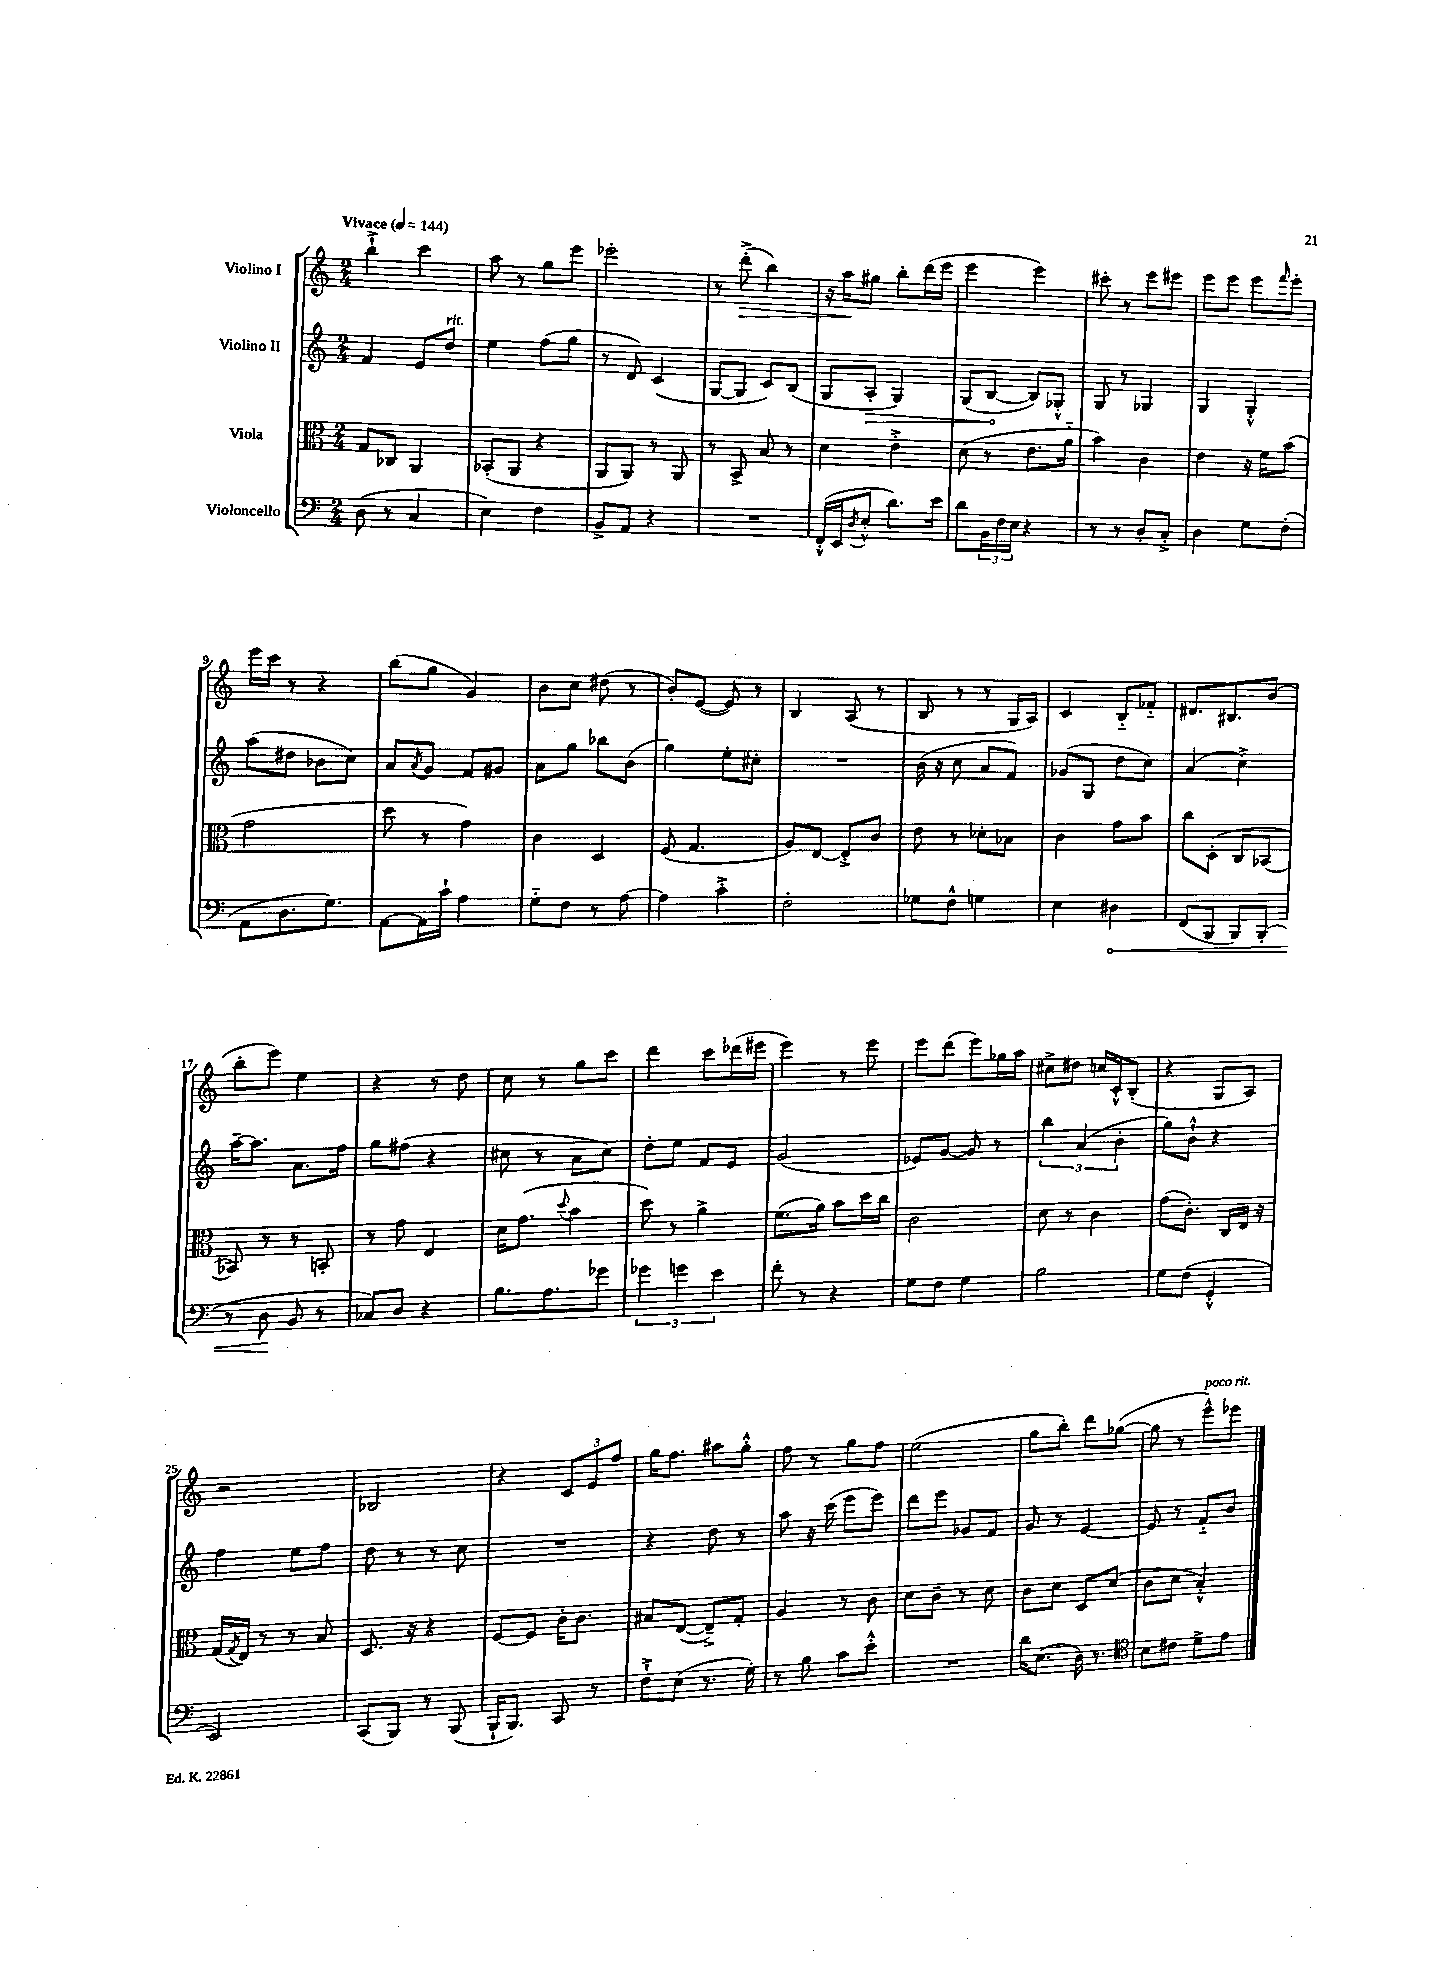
<<
\new StaffGroup <<
\new Staff = "s0" \with { instrumentName = "Violino I" } {
    \clef treble \key c \major \numericTimeSignature \time 2/4 \tempo "Vivace" 4 = 144
    b''4-!-> c'''4 |
    a''8 r8 g''8 e'''8 |
    ees'''2-. |
    r8 d'''8-.->\>( b''4) |
    r16 a''16\! gis''8 b''8-. d'''16( e'''16 |
    e'''4 e'''4) |
    cis'''8-. r8 e'''8 eis'''8 |
    e'''8 e'''8 e'''8 \grace { f'''16 } e'''8-. |
    e'''16 c'''16 r8 r4 |
    b''8( g''8 g'4) |
    b'8 c''8 dis''8( r8 |
    b'8-.) e'8~( e'8) r8 |
    b4 a8( r8 |
    b8 r8 r8 g16 a16) |
    c'4 b8-_ fes'8-_ |
    dis'8. bis8. b'8( |
    b''8-. e'''8) e''4 |
    r4 r8 d''8 |
    c''8 r8 g''8 c'''8 |
    d'''4 c'''8 des'''16( eis'''16 |
    e'''4) r8 e'''8 |
    e'''8 d'''8( e'''8) ges''16 a''16 |
    cis''8-> dis''8 c''16 c'16-.-^ b8-.( |
    r4 g8 a8) |
    r2 |
    bes2 |
    r4 \tuplet 3/2 { c'8 e'8 f''8 } |
    g''16 f''8. ais''8 g''8-.-^ |
    f''8 r8 g''8 f''8 |
    e''2( |
    g''8 b''8-.) d'''8 ges''8~( |
    ges''8 r8 e'''8-^^\markup { \italic "poco rit." }) ees'''8 \bar "|." |
}
\new Staff = "s1" \with { instrumentName = "Violino II" } {
    \clef treble \key c \major \numericTimeSignature \time 2/4
    f'4 e'8 d''8^\markup { \italic "rit." } |
    e''4 f''8( g''8 |
    r8 d'8) c'4( |
    g8~ g8 c'8) b8( |
    g8 \once \override Hairpin.circled-tip = ##t a8-.\> g4) |
    g8( b8~\! b8) ges8-.-^ |
    g8 r8 ges4 |
    g4 g4-.-^ |
    a''8( dis''8 bes'8 c''8) |
    a'8 \acciaccatura { a'8 } g'8 f'8 gis'8 |
    a'8 g''8 bes''8 b'8( |
    g''4) e''8-. cis''8-. |
    R2 |
    b'16( r16 c''8 a'8 f'8) |
    ges'8( g8 d''8 c''8) |
    a'4( c''4->) |
    a''16~-- a''8. a'8. f''16 |
    g''8 fis''8( r4 |
    cis''8 r8 a'8 cis''8) |
    d''8-. e''8 f'8 e'8 |
    g'2( |
    ees'8) g'8~ g'8 r8 |
    \tuplet 3/2 { b''4 a'4( b'4-. } |
    g''8) b'8-!-^ r4 |
    f''4 e''8 f''8 |
    d''8 r8 r8 c''8 |
    R2 |
    r4 d''8 r8 |
    a''8 r16 c'''16( e'''8 e'''8) |
    d'''8 e'''8 ges'8 f'8 |
    g'8 r8 e'4~ |
    e'8 r8 f'8-_ b'8 \bar "|." |
}
\new Staff = "s2" \with { instrumentName = "Viola" } {
    \clef alto \key c \major \numericTimeSignature \time 2/4
    g8 ces8 a,4 |
    bes,8-.( a,8 r4 |
    a,8 a,8) r8 a,8 |
    r8 b,8-> b8 r8 |
    d'4 e'4-.-> |
    d'8( r8 e'8. a'16-_ |
    b'4) c'4 |
    e'4 r16 f'16 b'8( |
    g'2 |
    d''8 r8 g'4) |
    c'4 d4 |
    f8( g4. |
    a8) e8~ e8-.-> c'8 |
    e'8 r8 des'8-. bes8 |
    c'4 g'8 b'8 |
    c''8 d8-.( c8 bes,8~ |
    bes,8) r8 r8 b,8-. |
    r8 g'8 e4 |
    d'16 g'8.( \appoggiatura { d''8 } b'4 |
    d''8) r8 a'4-> |
    f'8.( a'16) b'8 d''16 c''16 |
    c'2 |
    d'8 r8 c'4 |
    g'8( c'8.-.) c16 e16 r16 |
    g16( \acciaccatura { g8 } e16) r8 r8 b8 |
    d8. r16 r4 |
    f8~ f8 c'16-. c'8. |
    bis8 e8~( e8--->) g8-. |
    a4 r8 c'8 |
    d'8 c'8-- r8 d'8 |
    c'8 d'8 d8 d'8( |
    c'8 d'8 b4-.-^) \bar "|." |
}
\new Staff = "s3" \with { instrumentName = "Violoncello" } {
    \clef bass \key c \major \numericTimeSignature \time 2/4
    d8( r8 c4 |
    e4) f4 |
    b,8-> a,8 r4 |
    R2 |
    f,16-.-^( e,16 \acciaccatura { d8 } e8-.-^ d'8.) e'16 |
    d'8 \tuplet 3/2 { b,16 f16 e16 } r4 |
    r8 r8 d8-. c8-.-> |
    d4 g8 f8-.( |
    a,8 d8. g8.) |
    a,8~ a,16 c'16-! a4 |
    g8-_ f8 r8 a8~ |
    a4 c'4-.-> |
    f2-. |
    ges8 f8-^ g4 |
    e4 \once \override Hairpin.circled-tip = ##t dis4\< |
    f,8( b,,8 b,,8) b,,8-.( |
    r8 d8\! b,8 r8 |
    ces8) d8 r4 |
    b8. a8. ges'8 |
    \tuplet 3/2 { ges'4 g'4 e'4 } |
    f'8-. r8 r4 |
    g8 f8 g4 |
    b2 |
    g8 f8( g,4-.-^ |
    e,2) |
    c,8( b,,8) r8 b,,8( |
    b,,16-! b,,8.) c,8 r8 |
    f8-!-> e8( r8. g16-.) |
    r8 b8 c'8 e'8-.-^ |
    R2 |
    d'16 e8.( d16) r8. |
    \clef tenor b8 cis'8 d'8-> e'8 \bar "|." |
}
>>
>>
